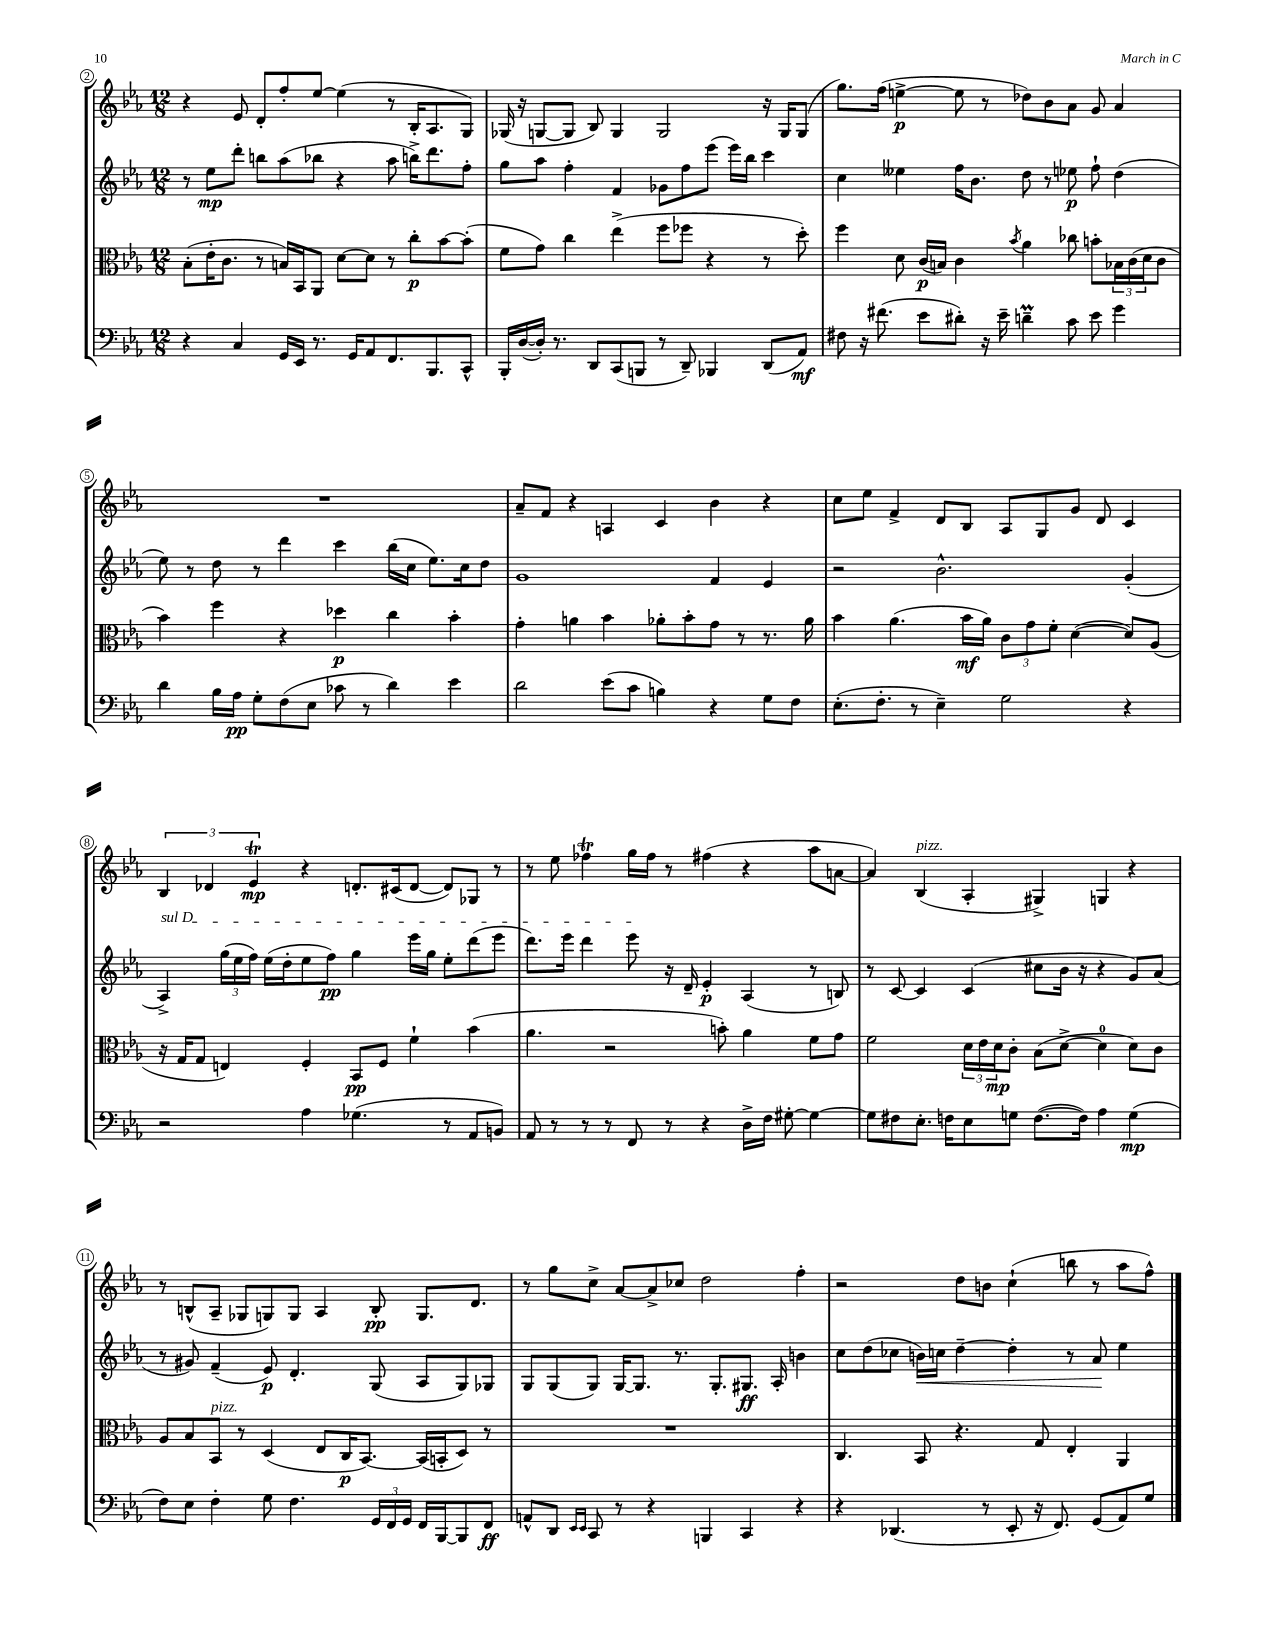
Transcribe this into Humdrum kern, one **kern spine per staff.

**kern	**kern	**kern	**kern
*staff4	*staff3	*staff2	*staff1
*clefF4	*clefC3	*clefG2	*clefG2
*k[b-e-a-]	*k[b-e-a-]	*k[b-e-a-]	*k[b-e-a-]
*M12/8	*M12/8	*M12/8	*M12/8
4r	(8B-'	8r	4r
.	16e-'	8ee-	.
.	8.c	.	.
4C	.	8ddd'	8e-
.	8r	8bb	8d'
16GG	16B)	(8aa-	8ff'
16EE-	16BB-	.	.
8.r	8AA-	8bb-	[8ee-
.	[8d	4r	(4ee-]
16GG	.	.	.
8AA-	8d]	.	.
8.FF	8r	8aa-	8r
.	8cc'	16bb^)	16B-'
8.BBB-	.	8.ddd	8.A-
.	[8b-	.	.
8CC^^	(8b-']	8ff'	8G)
=	=	=	=
16BBB-'	8f	8gg	(16G-
([16D	.	.	16r
16D'])	8g)	8aa-	[8G
8.r	.	.	.
.	4cc	4ff'	8G]
8DD	.	.	8B-)
(8CC	(4ee-^	4f	4G
8BBB	.	.	.
8r	8ff	8g-	2G
8DD~)	8ff-	8ff	.
4BBB-	4r	(8eee-	.
.	.	16eee-)	.
.	.	16bb-	.
(8DD	8r	4ccc	16r
.	.	.	16G
8AA-)	8dd')	.	(8G
=	=	=	=
8F#	4ff	4cc	8.gg)
16r	.	.	.
(8.f#	.	.	(16ff
.	8d	4ee--	[4ee^
8e-	(16c	.	.
.	16B)	.	.
8d#')	4c	16ff	8ee]
.	.	8.b-	.
16r	.	.	8r
16e-~	.	.	.
.	8qb-	.	.
4d~	4a-	8dd	8dd-)
.	.	8r	8b-
8c	8cc-	8ee-	8a-
8e-	8b'	8ff`	8g
4g	24B-	(4dd	4a-
.	(24c	.	.
.	24d	.	.
.	8c	.	.
=	=	=	=
4d	4b-)	8ee-)	1.r
.	.	8r	.
16B-	4ff	8dd	.
16A-	.	.	.
8G'	.	8r	.
(8F	4r	4ddd	.
8E-	.	.	.
8c-	4dd-	4ccc	.
8r	.	.	.
4d)	4cc	(16bb-	.
.	.	16cc	.
.	.	8.ee-)	.
4e-	4b-'	.	.
.	.	16cc	.
.	.	8dd	.
=	=	=	=
2d	4g'	1g	8a-~
.	.	.	8f
.	4a	.	4r
(8e-	4b-	.	4A
8c	.	.	.
4B)	8a-'	.	4c
.	8b-'	.	.
4r	8g	4f	4b-
.	8r	.	.
8G	8.r	4e-	4r
8F	.	.	.
.	16a-	.	.
=	=	=	=
(8.E-'	4b-	2r	8cc
.	.	.	8ee-
8.F'	.	.	.
.	(4.a-	.	4f^
8r	.	.	.
4E-~)	.	2.b-^^	8d
.	16b-	.	8B-
.	16a-)	.	.
2G	12c	.	8A-
.	12g	.	.
.	.	.	8G
.	12f'	.	.
.	([4d	.	8g
.	.	.	8d
4r	8d])	(4g'	4c
.	(8A-	.	.
=	=	=	=
2r	16r	4A-^)	6B-
.	16G	.	.
.	8G	.	.
.	.	.	6d-
.	4E)	(24gg	.
.	.	24ee-	.
.	.	24ff)	6e-
.	.	(16ee-	.
.	.	16dd'	.
4A-	4F'	8ee-	4r
.	.	8ff)	.
(4.G-	8BB-	4gg	8.d'
.	8F	.	.
.	.	.	(16c#
.	4f`	16eee-	[8d
.	.	16gg	.
8r	.	8ee-'	8d])
8AA-	(4b-	(8ddd	8G-
8BB)	.	8eee-	8r
=	=	=	=
8AA-	4.a-	8.ddd)	8r
8r	.	.	8ee-
.	.	16eee-	.
8r	.	4ddd	4ff-
8r	2r	.	.
8FF	.	8eee-	16gg
.	.	.	16ff-
8r	.	16r	8r
.	.	16d~	.
4r	.	4e-'	(4ff#
.	8b')	.	.
16D^	4a-	(4A-	4r
16F	.	.	.
[8G#'	.	.	.
4G#_	8f	8r	8aa-
.	8g	8B)	[8a
=	=	=	=
8G#]	2f	8r	4a])
8F#	.	[8c	.
8.E-'	.	4c]	(4B-
16F	.	.	.
8E-	24d	(4c	4A-'
.	24e-	.	.
.	24d	.	.
8G	8c'	.	.
([8.F	(8B-	8cc#	4G#^)
.	[8d^	16b-	.
16F])	.	16r	.
4A-	4d]	4r	4G
(4G	8d)	8g)	4r
.	8c	(8a-	.
=	=	=	=
8F)	8A-	8r	8r
8E-	8B-	8g#)	(8B^^
4F'	8BB-	(4f~	8A-~
.	8r	.	8G-
8G	(4D	8e-)	8G)
4.F	.	4.d'	8G
.	8E-	.	4A-
.	16C	.	.
.	[8.BB-)	.	.
24GG	.	(8G	8B'
24FF	.	.	.
24GG	.	.	.
16FF	(16BB-]	8A-	8.G
[16BBB-	16BB'	.	.
8BBB-]	8D)	8G)	.
.	.	.	8.d
8FF	8r	8G-	.
=	=	=	=
8AA^^	1.r	8G	8r
8DD	.	(8G	8gg
16qqEE-	.	.	.
16qqEE-	.	.	.
8CC	.	8G)	8cc^
8r	.	[16G	[8a-
.	.	8.G]	.
4r	.	.	8a-^]
.	.	8.r	8cc-
4BBB	.	.	2dd
.	.	8.G'	.
4CC	.	8.G#	.
.	.	16A-'	.
4r	.	4b	4ff'
=	=	=	=
4r	4.C	8cc	2r
.	.	(8dd	.
(4.DD-	.	8cc-	.
.	8BB-	16b)	.
.	.	16cc	.
.	4.r	[4dd~	8dd
8r	.	.	8b
8EE-'	.	4dd']	(4cc`
16r	8G	.	.
8.FF)	.	.	.
.	4E-'	8r	8bb
(8GG	.	8a-	8r
8AA-)	4AA-	4ee-	8aa-
8G	.	.	8ff^^)
==	==	==	==
*-	*-	*-	*-
